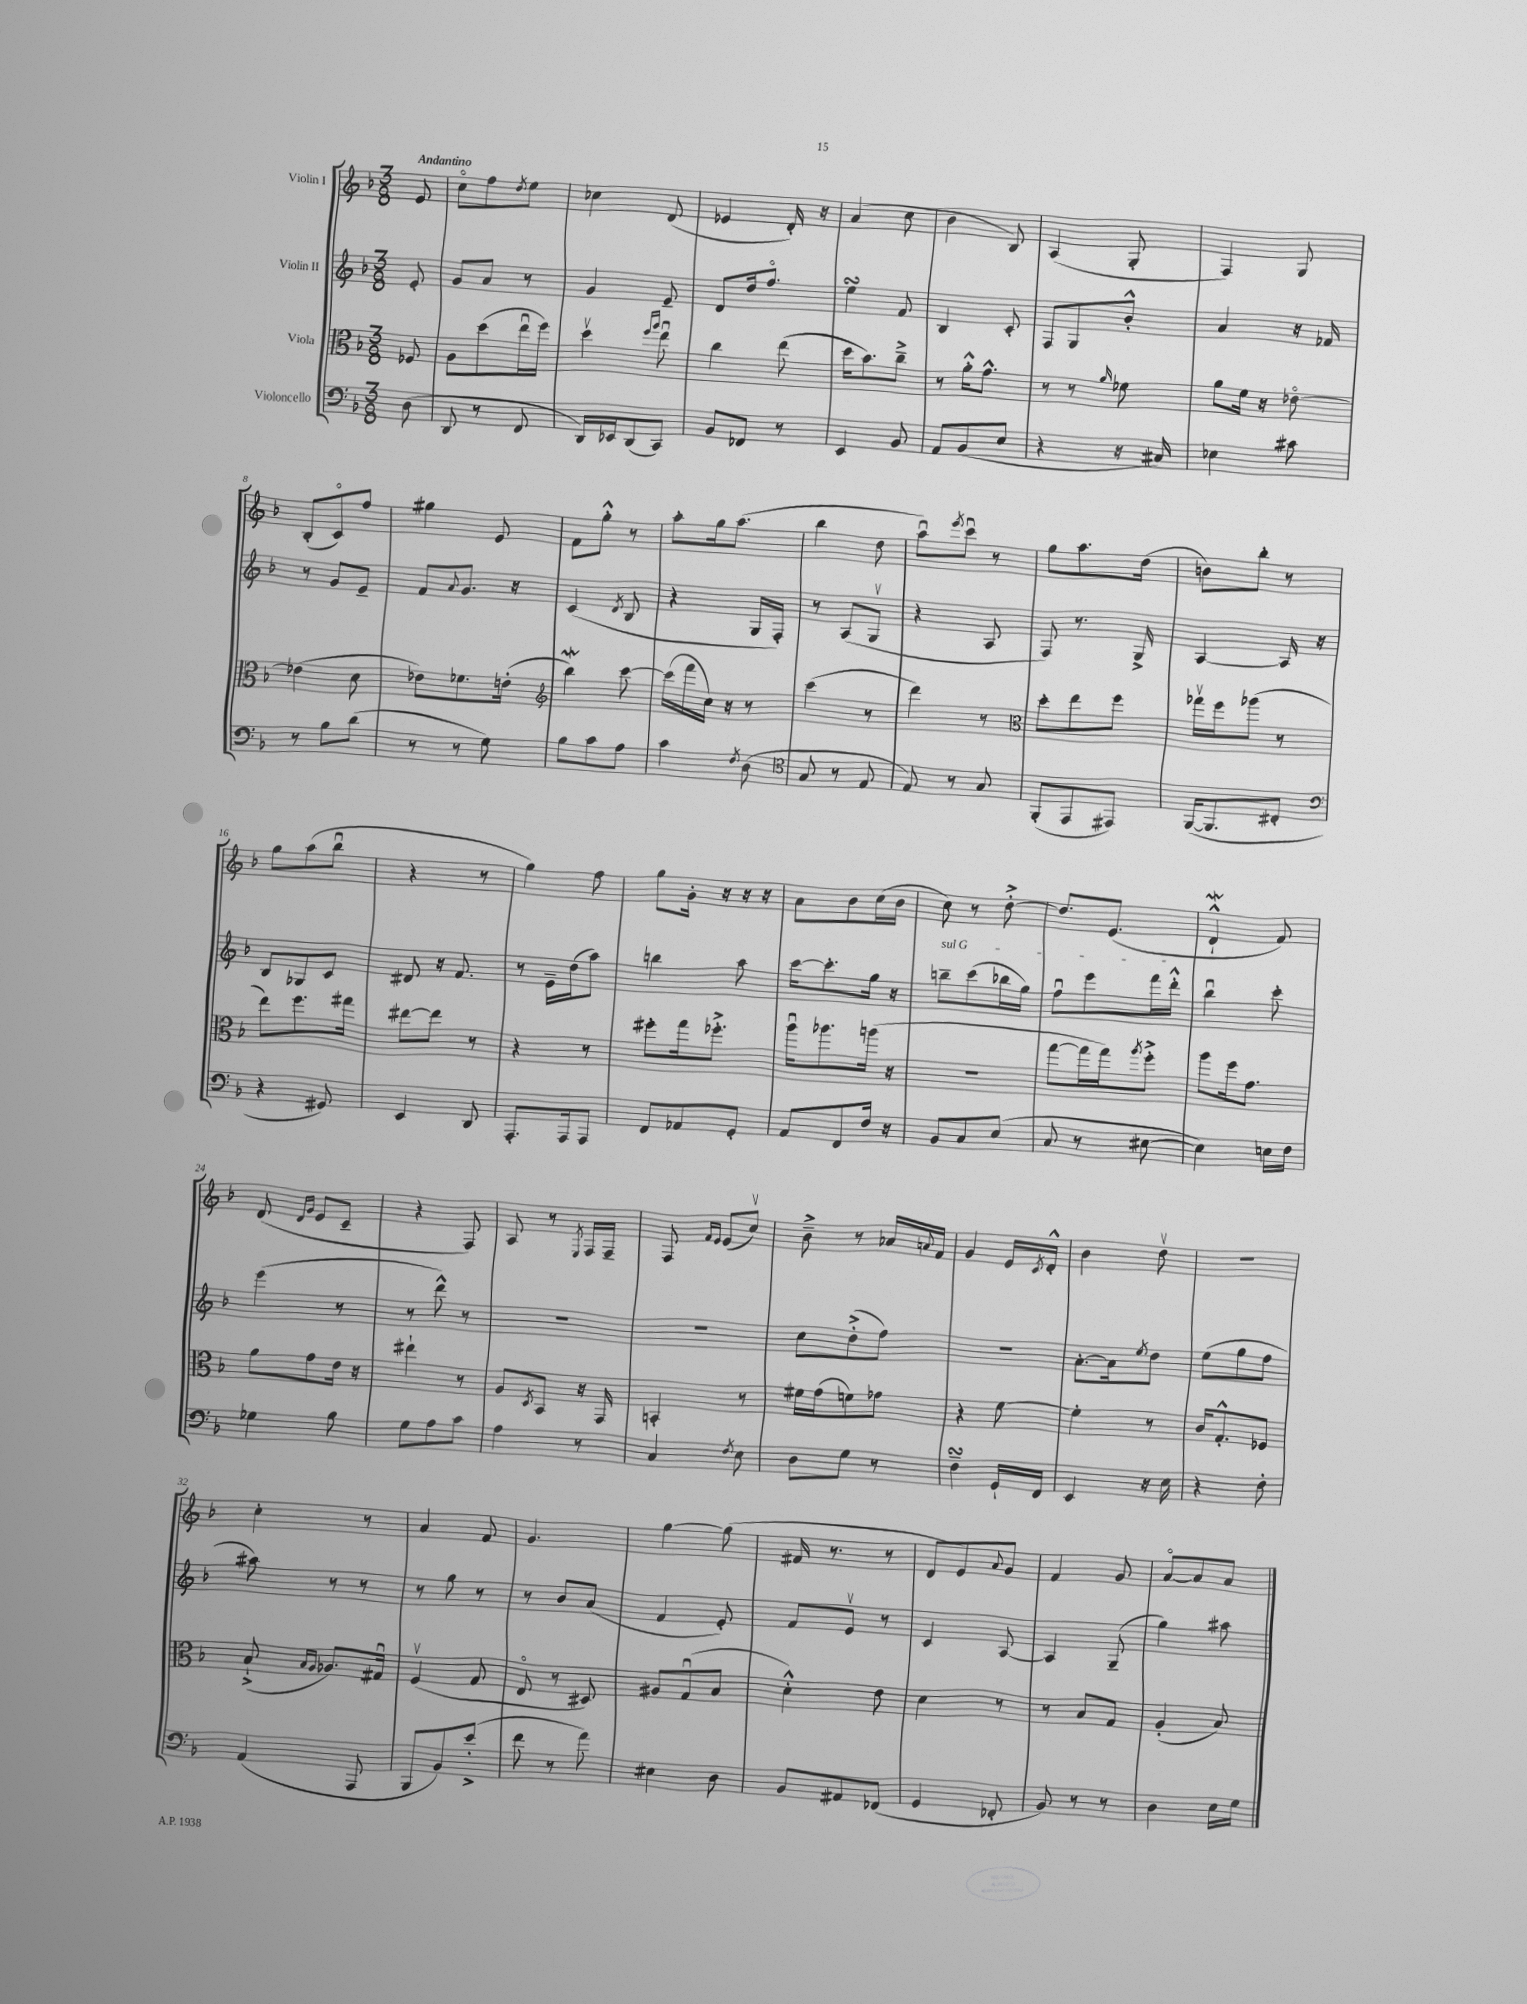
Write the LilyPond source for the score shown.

<<
\new StaffGroup <<
\new Staff = "s0" \with { instrumentName = "Violin I" } {
    \clef treble \key f \major \numericTimeSignature \time 3/8 \partial 8 \tempo "Andantino"
    e'8 |
    c''8\flageolet f''8 \acciaccatura { d''8 } e''8 |
    ces''4 d'8( |
    ees'4 d'16-.) r16 |
    a'4( c''8 |
    bes'4 bes8) |
    a4( g8-. |
    f4) g8 |
    bes8-.( c'8\flageolet) f''8 |
    gis''4 e'8 |
    f'8 g''8-.-^ r8 |
    a''8-. g''16 a''8.( |
    bes''4 d''8 |
    a''8\downbow) \acciaccatura { e'''8 } c'''8\downbow r8 |
    g''8 a''8. d''16( |
    b'8) bes''8-. r8 |
    g''8 a''8( bes''8\downbow |
    r4 r8 |
    g''4) f''8 |
    g''8 g'16-. r16 r16 r16 |
    a'8 bes'8 c''16( bes'16 |
    c''8) r8 d''8~-.-> |
    d''8. e'8.( |
    d'4-!-^\mordent f'8) |
    d'8( \grace { d'16 g'16 } e'8 c'8-- |
    r4 f8) |
    a8 r8 \acciaccatura { e8 } f16 f16-- |
    f8 \grace { f'16 e'16 } e'8( c''8\upbow) |
    bes'8---> r8 aes'16 \appoggiatura { a'8 } f'16 |
    g'4 e'16 \acciaccatura { c'8 } d'16-.-^ |
    bes'4 d''8\upbow |
    R4. |
    c''4-. r8 |
    a'4 f'8 |
    g'4. |
    g''4~ g''8( |
    fis'16 r8. r8 |
    d'8 e'8) \appoggiatura { a'8 } g'8 |
    f'4 g'8 |
    a'8~\flageolet a'8 a'8 \bar "|." |
}
\new Staff = "s1" \with { instrumentName = "Violin II" } {
    \clef treble \key f \major \numericTimeSignature \time 3/8 \partial 8
    e'8-. |
    g'8 a'8 r8 |
    g'4 e'8-- |
    d'8 d''16 f''8.\flageolet |
    e''4\turn f'8 |
    bes4 c'8-. |
    f8 g8 bes'8-.-^ |
    a'4 r16 fes'16 |
    r8 g'8 e'8-- |
    f'8 \appoggiatura { a'8 } g'8. r16 |
    c'4( \acciaccatura { d'8 } bes8 |
    r4 g16 f16-.) |
    r8 a8( g8\upbow |
    r4 a8 |
    f8) r8. g16-> |
    a4~ a16 r16 |
    bes8 ges8 c'8 |
    dis'8 r16 f'8. |
    r8 e'16-- d''16( a''8) |
    b''4 a''8 |
    c'''16~ c'''8.-. g''16 r16 |
    \once \override TextSpanner.bound-details.left.text = \markup { \italic "sul G" } b''8--\startTextSpan c'''8( bes''16 g''16) |
    f''8\downbow e'''8 f'''16 d'''16-.-^\stopTextSpan |
    bes''4\downbow c'''8-. |
    e'''4( r8 |
    r8 d'''8-^) r8 |
    R4. |
    R4. |
    c''8 d''8-.->( f''8) |
    R4. |
    a'8.~-. a'16 \acciaccatura { e''8 } d''8 |
    e''8( g''8 f''8 |
    ais''8) r8 r8 |
    r8 g''8 r8 |
    r8 bes'8 a'8( |
    f'4 e'8-.) |
    f'8 e'8\upbow r8 |
    c'4 a8~ |
    a4 g8--( |
    g''4) ais''8 \bar "|." |
}
\new Staff = "s2" \with { instrumentName = "Viola" } {
    \clef alto \key f \major \numericTimeSignature \time 3/8 \partial 8
    fes8 |
    a8 d''8( e''16\downbow f''16) |
    d''4\upbow \grace { f''16 a''16 } e''8\downbow |
    c''4 e''8( |
    d''16 bes'8.) c''8---> |
    r8 a'16-.-^ g'8.-^ |
    r8 r8 \grace { a'16 } fes'8 |
    a'8 f'16 r16 ees'8~\flageolet |
    ees'4( d'8 |
    ees'8) fes'8. e'16-.( |
    \clef treble bes''4\mordent) c'''8~ |
    c'''16( f'''16 c''16) r16 r8 |
    c'''4( r8 |
    d'''4) r8 |
    \clef alto d''8-. e''8 f''8 |
    ges''16\upbow f''16 aes''8( r8 |
    e''8) f''8. gis''16 |
    eis''8~ eis''8 r8 |
    r4 r8 |
    fis''8-. g''16 fes''8.-.-> |
    a''16\downbow aes''8. a''16( r16 |
    R4. |
    g''8~ g''16 g''16) \acciaccatura { a''8 } f''8-.-> |
    a''8 f''16 g'8. |
    a'8 g'8 e'16 r16 |
    eis''4-! r8 |
    a8 \acciaccatura { d8 } bes,8 r16 g,16 |
    b,4-. r8 |
    fis'16 g'16( f'8) ges'8 |
    r4 f'8~ |
    f'4-. r8 |
    c'16 g8.-.-^ fes8 |
    bes8-!->( \grace { bes16 a16 } aes8.) gis16\downbow |
    f4\upbow( g8 |
    e8\flageolet r8 dis8) |
    ais8 g8\downbow( bes8 |
    d'4-.-^) e'8 |
    d'4 r8 |
    r8 bes8 g8 |
    a4-.( bes8) \bar "|." |
}
\new Staff = "s3" \with { instrumentName = "Violoncello" } {
    \clef bass \key f \major \numericTimeSignature \time 3/8 \partial 8
    d8( |
    d,8 r8 f,8 |
    d,16) ees,16 d,8( c,8) |
    bes,8 fes,8 r8 |
    e,4 bes,8 |
    a,8 bes,8( e8 |
    r4 r16 cis16) |
    ees4 cis'8 |
    r8 bes8 d'8( |
    r8 r8 g8) |
    bes8 c'8 a8 |
    c'4 \acciaccatura { f8 } d8( |
    \clef tenor g8 r8 e8 |
    e8) r8 g8 |
    f,8-.( e,8 eis,8) |
    f,16~( f,8. cis8-. |
    \clef bass r4 gis,8) |
    e,4 d,8 |
    a,,8.-. a,,16 a,,8 |
    f,8 aes,8 g,8-. |
    a,8 f,8 f16 r16 |
    bes,8 c8 e8( |
    c8 r8 eis8~ |
    eis4) e16 f16 |
    ges4 bes8 |
    g8 a8 c'8 |
    a4 r8 |
    c4 \acciaccatura { f8 } e8 |
    d8 g8 r8 |
    f4--\turn g,16-! f,16 |
    e,4 r16 e16 |
    r4 f8-. |
    a,4( a,,8 |
    bes,,8 bes,8) e'8-.->( |
    f'8 r8 a'8) |
    eis4 d8 |
    bes,8 ais,8 fes,8( |
    g,4 fes,8-. |
    bes,8) r8 r8 |
    d4 e16 g16 \bar "|." |
}
>>
>>
